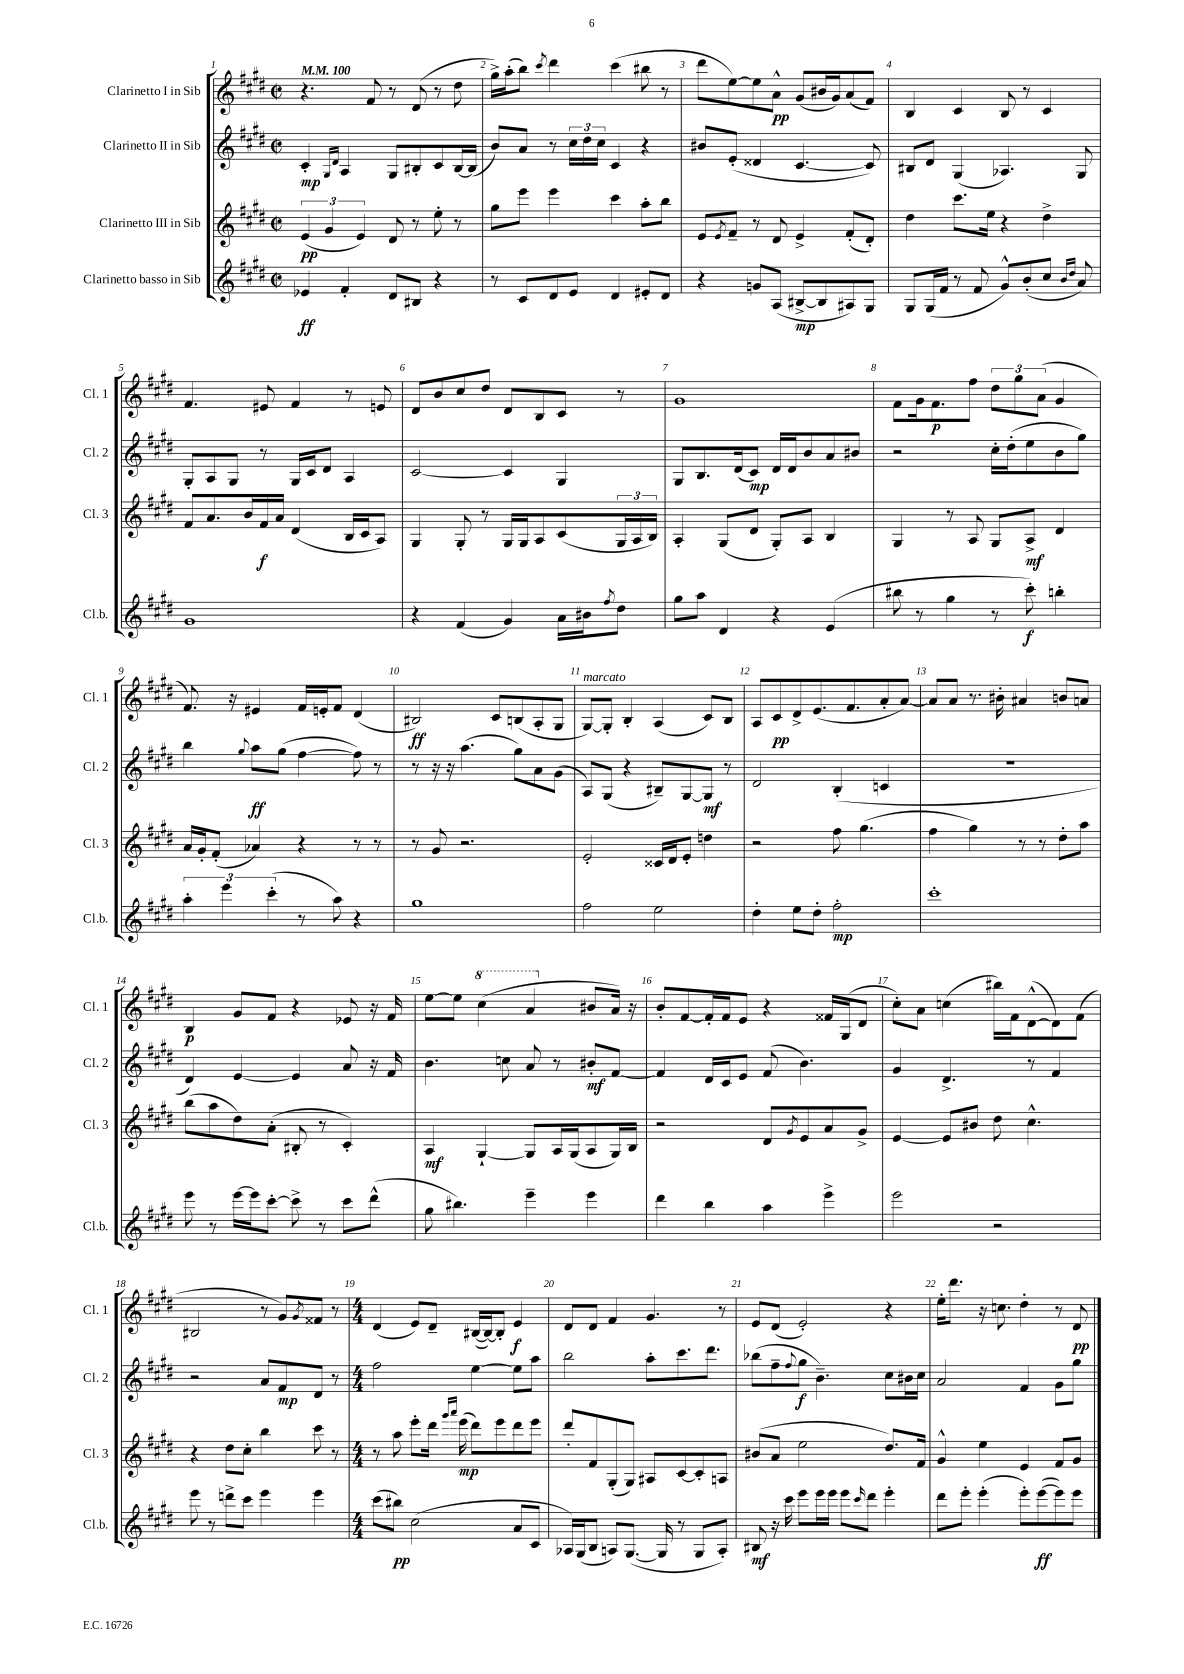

**kern	**kern	**kern	**kern
*staff4	*staff3	*staff2	*staff1
*clefG2	*clefG2	*clefG2	*clefG2
*k[f#c#g#d#]	*k[f#c#g#d#]	*k[f#c#g#d#]	*k[f#c#g#d#]
*M2/2	*M2/2	*M2/2	*M2/2
*met(c|)	*met(c|)	*met(c|)	*met(c|)
*MM100	*MM100	*MM100	*MM100
4e-	(6e	4c#'	4.r
.	6g#	.	.
.	.	16qqG#	.
.	.	16qqd#	.
4f#'	.	4A	.
.	6e)	.	.
.	.	.	8f#
8d#	8d#	8G#	8r
8B#	8r	8B#'	(8d#
4r	8ee'	8c#	8r
.	8r	[16B#	8dd#
.	.	(16B#]	.
=	=	=	=
8r	8gg#	8b)	16gg#^)
.	.	.	(16aa'
8c#	8eee	8a	8bb)
.	.	.	8qccc#
8d#	4eee	8r	4ddd#
8e	.	24cc#	.
.	.	24dd#	.
.	.	24cc#	.
4d#	4ccc#	4c#	(4ccc#
8e#'	8aa'	4r	8bb#
8d#	8bb	.	8r
=	=	=	=
4r	8e	8b#	8ddd#
.	8qe	.	.
.	8f#~	(8e'	[8ee)
8g	8r	4d##	8ee]
(8A	8d#	.	8a^^
[8B#^	4e^	[4.c#	(8g#
8B#]	.	.	16b#
.	.	.	16g#)
8A#)	(8f#'	.	(8a
8G#	8d#')	8c#])	8f#)
=	=	=	=
8G#	4dd#	8B#	4B
(16G#	.	8d#	.
16f#	.	.	.
8r	8.ccc#	(4G#	4c#
8f#	.	.	.
.	16ee	.	.
8g#^^)	4r	4.A-)	8B
(8b'	.	.	8r
8cc#	4dd#^	.	4c#
16qqb	.	.	.
16qqdd#	.	.	.
8a)	.	8G#	.
=	=	=	=
1g#	8f#	8G#'	4.f#
.	8.a	8A	.
.	.	8G#	.
.	16b	.	.
.	16f#	8r	8e#
.	16a	.	.
.	(4d#	16G#	4f#
.	.	16c#	.
.	.	8d#	.
.	16B	4A	8r
.	16c#	.	.
.	8A)	.	8e
=	=	=	=
4r	4G#	[2c#	8d#
.	.	.	8b
(4f#	8G#'	.	8cc#
.	8r	.	8dd#
4g#)	16G#	4c#]	8d#
.	16G#	.	.
.	8A	.	8B
16a	(8c#	4G#	8c#
16b#	.	.	.
8qff#	.	.	.
8dd#	24G#	.	8r
.	24A	.	.
.	24B)	.	.
=	=	=	=
8gg#	4A'	8G#	1g#
8aa	.	8.B	.
4d#	(8G#	.	.
.	.	(16d#	.
.	8d#	8c#)	.
4r	8G#')	16d#	.
.	.	16d#	.
.	8A	8b	.
(4e	4B	8a	.
.	.	8b#	.
=	=	=	=
8bb#	4G#	2r	8f#
8r	.	.	16g#
.	.	.	8.f#
4gg#	8r	.	.
.	8A	.	8ff#
8r	8G#	16cc#'	12dd#
.	.	(16dd#'	.
.	.	.	12gg#
8ccc#')	8A^	8ee	.
.	.	.	(12a
4bb'	4d#	8b	4g#
.	.	8gg#)	.
=	=	=	=
6aa'	16a	4bb	8.f#)
.	16g#'	.	.
.	(8f#'	.	.
6eee	.	.	.
.	.	.	16r
.	.	8qqgg#	.
.	4a-)	8aa	4e#
(6ccc#'	.	.	.
.	.	(8gg#	.
8r	4r	[4ff#	16f#
.	.	.	16e'
8aa)	.	.	8f#
4r	8r	8ff#])	(4d#
.	8r	8r	.
=	=	=	=
1gg#	8r	8r	2B#)
.	8g#	16r	.
.	.	16r	.
.	2.r	(4.aa	.
.	.	.	8c#
.	.	8gg#)	(8B
.	.	8a	8A'
.	.	(8g#	8G#
=	=	=	=
2ff#	2e'	8A)	[8G#)
.	.	(8G#	8G#']
.	.	4r	4B'
2ee	16c##	8B#~)	(4A
.	16d#	.	.
.	8e'	[8G#	.
.	4dd	8G#]	8c#)
.	.	8r	8B
=	=	=	=
4dd#'	2r	2d#	8A
.	.	.	8c#
8ee	.	.	8d#^
8dd#'	.	.	(8.e
2ff#'	8ff#	(4B'	.
.	.	.	8.f#
.	(4.gg#	.	.
.	.	4c	8a'
.	.	.	[8a)
=	=	=	=
1ccc#'	4ff#	1r	8a]
.	.	.	8a
.	4gg#)	.	8.r
.	.	.	16b#'
.	8r	.	4a#
.	8r	.	.
.	8dd#'	.	8b
.	8aa	.	8a
=	=	=	=
8eee	(8bb	4d#)	4B
8r	8aa	.	.
[16eee	8dd#)	[4e	8g#
16eee]	.	.	.
[8ccc#'	(8a'	.	8f#
8ccc#^]	8B#'	4e]	4r
8r	8r	.	.
8ccc#	4c#')	8a	8e-
(8ddd#^^	.	16r	16r
.	.	16f#	16f#
=	=	=	=
8gg#	4A	4.b	[8ee
4.bb#)	.	.	8ee]
.	[4G#`	.	(4ccc#
.	.	8cc	.
4eee~	8G#]	8a	4aa
.	16A	8r	.
.	(16G#	.	.
4eee	8A	8b#'	8b#
.	16G#)	[8f#	16a)
.	16B	.	16r
=	=	=	=
4ddd#	2r	4f#]	8b'
.	.	.	[8f#
4bb	.	16d#	16f#']
.	.	16c#	16f#
.	.	8e	8e
4aa	8d#	(8f#	4r
.	8qg#	.	.
.	8e	4.b)	.
4eee^	8a	.	16f##
.	.	.	(16G#
.	8g#^	.	8d#
=	=	=	=
2eee	[4e	4g#	8cc#')
.	.	.	8a
.	8e]	4.d#^	(4cc
.	8b#	.	.
2r	8dd#	.	16bb#)
.	.	.	16f#
.	4.cc#^^	8r	([8d#^^
.	.	4f#	8d#])
.	.	.	(8f#
=	=	=	=
8eee	4r	2r	2B#
8r	.	.	.
8ddd^	8dd#	.	.
8ccc#	8cc#'	.	.
4eee	4bb	8a	8r
.	.	8f#	8g#)
.	.	.	8qg#
4eee	8ccc#	8d#	8f##
.	8r	8r	8r
=	=	=	=
*M4/4	*M4/4	*M4/4	*M4/4
(8ccc#	8r	2ff#	(4d#
8bb#)	8aa	.	.
(2cc#	8eee'	.	8e)
.	16ddd#	.	8d#~
.	16qqggg#	.	.
.	16qqaaa	.	.
.	(16eee	.	.
.	8ddd#)	[4ee	([16B#
.	.	.	16B#_)
.	8eee	.	8B#']
8a	8ddd#	8ee]	4e
8c#	8eee	8aa	.
=	=	=	=
16A-)	8ddd#'	2bb	8d#
(16G#	.	.	.
8B	8f#	.	8d#
8A)	(8G#'	.	4f#
([8.G#	8G#)	.	.
.	8A#	8aa'	4.g#
16G#]	.	.	.
8r	[8c#	8.ccc#	.
8G#	8c#']	.	.
.	.	8.ddd#	.
8A')	8A	.	8r
=	=	=	=
8B#	(8b#	(8bb-	8e
16r	8a	8ff#~	(8d#
16ccc#	.	.	.
.	.	8qqff#	.
8eee	2ee	8gg#	2e')
16eee	.	4.b~)	.
16eee	.	.	.
8eee	.	.	.
16qqccc#	.	.	.
8ddd#	.	.	.
4eee'	8.dd#)	8cc#	4r
.	.	16b#	.
.	16f#	16cc#	.
=	=	=	=
8ddd#	4g#^^	2a	16ee'
.	.	.	8.ddd#
8eee'	.	.	.
(4eee'	4ee	.	16r
.	.	.	8.cc
8eee')	4e	4f#	4dd#'
([8eee	.	.	.
8eee])	8f#	8g#	8r
8eee	8g#	8gg#	8d#
==	==	==	==
*-	*-	*-	*-
